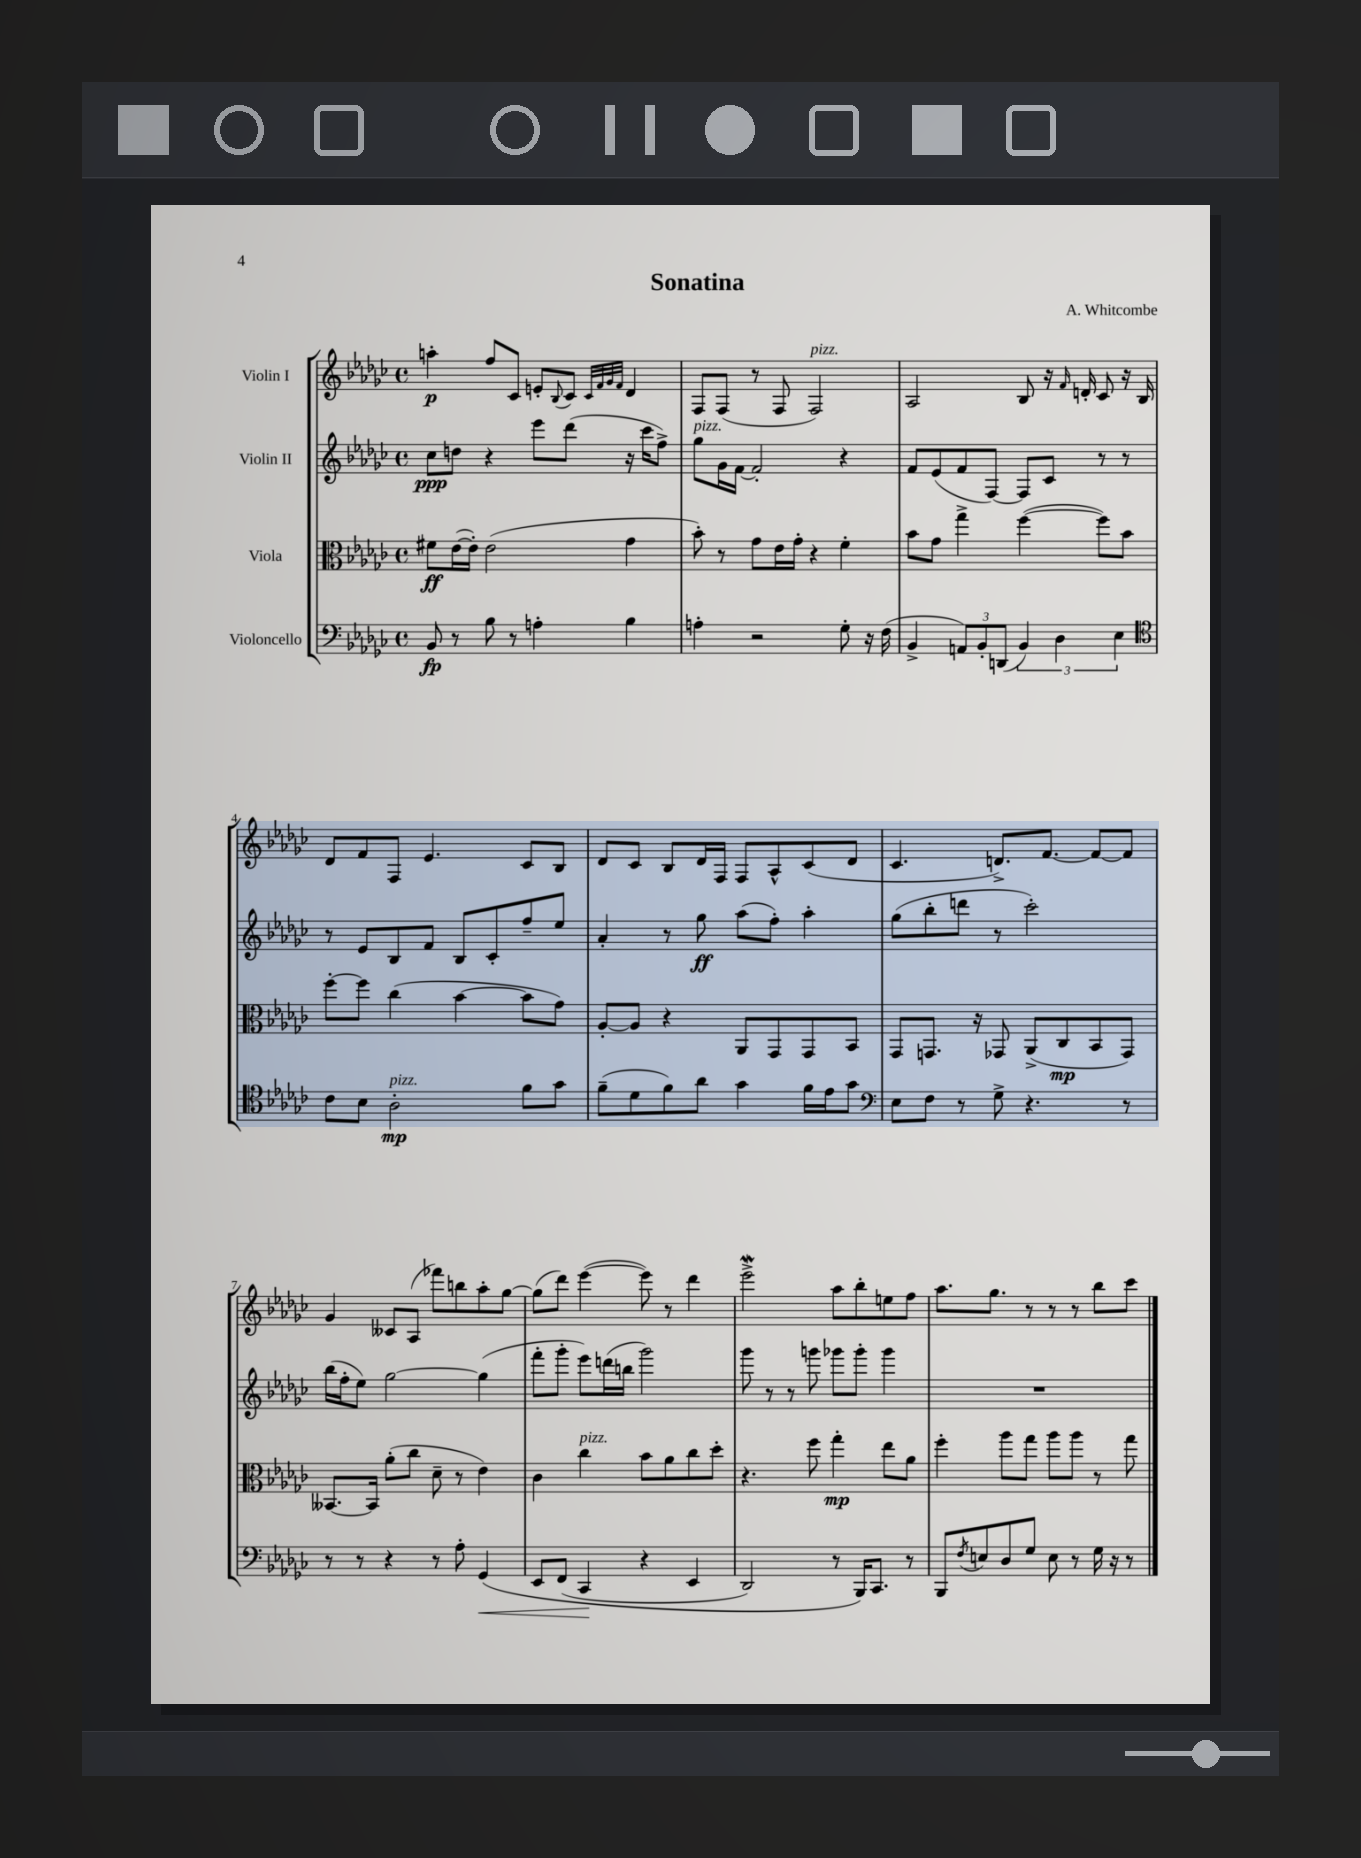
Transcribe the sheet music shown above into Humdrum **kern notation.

**kern	**dynam	**kern	**dynam	**kern	**dynam	**kern	**dynam
*part4	*part4	*part3	*part3	*part2	*part2	*part1	*part1
*staff4	*staff4	*staff3	*staff3	*staff2	*staff2	*staff1	*staff1
*I"Violoncello	*	*I"Viola	*	*I"Violin II	*	*I"Violin I	*
*clefF4	*	*clefC3	*	*clefG2	*	*clefG2	*
*k[b-e-a-d-g-c-]	*	*k[b-e-a-d-g-c-]	*	*k[b-e-a-d-g-c-]	*	*k[b-e-a-d-g-c-]	*
*M4/4	*	*M4/4	*	*M4/4	*	*M4/4	*
*met(c)	*	*met(c)	*	*met(c)	*	*met(c)	*
=1	=1	=1	=1	=1	=1	=1	=1
8BB-/	fp	8f#X\L	ff	8cc-\L	ppp	4aan'\	p
8r	.	([16e-\L	.	8ddn\J	.	.	.
.	.	16e-'\JJ])	.	.	.	.	.
8B-\	.	(2e-\	.	4r	.	8ff/L	.
8r	.	.	.	.	.	8c-/J	.
4An'\	.	.	.	8eee-\L	.	8en'/L	.
.	.	.	.	.	.	8qqB-/	.
.	.	.	.	(8ddd-\J	.	8c-/J	.
.	.	.	.	.	.	32qqc-/LLL	.
.	.	.	.	.	.	32qqf/	.
.	.	.	.	.	.	32qqg-/	.
.	.	.	.	.	.	32qqf/JJJ	.
4B-\	.	4g-\	.	16r	.	4d-/	.
.	.	.	.	16ccc-\KL	.	.	.
.	.	.	.	8ff^\J)	.	.	.
=2	=2	=2	=2	=2	=2	=2	=2
!	!	!	!	!LO:TX:a:i:t=pizz.	!	!	!
4An'\	.	8b-'\)	.	8gg-\L	.	8F/L	.
.	.	8r	.	16g-\L	.	(8F/J	.
.	.	.	.	[16f\JJ	.	.	.
2r	.	8g-\L	.	2f'/]	.	8r	.
.	.	16e-\L	.	.	.	8F/	.
.	.	16g-'\JJ	.	.	.	.	.
!	!	!	!	!	!	!LO:TX:a:i:t=pizz.	!
.	.	4r	.	.	.	2F/)	.
8G-'\	.	4f'\	.	4r	.	.	.
16r	.	.	.	.	.	.	.
(16F\	.	.	.	.	.	.	.
=3	=3	=3	=3	=3	=3	=3	=3
4BB-^/	.	8b-\L	.	8f/L	.	2A-/	.
.	.	8g-\J	.	(8e-/	.	.	.
12AAn/L)	.	4gg-^\	.	8f/	.	.	.
12BB-'/	.	.	.	.	.	.	.
.	.	.	.	[8F/J)	.	.	.
(12DDn/J	.	.	.	.	.	.	.
6BB-/)	.	([4ff\	.	8F/L]	.	8B-/	.
.	.	.	.	8c-/J	.	16r	.
6D-\	.	.	.	.	.	.	.
.	.	.	.	.	.	16qqf/	.
.	.	.	.	.	.	16dn'/	.
.	.	8ff\L])	.	8r	.	8c-/	.
6E-\	.	.	.	.	.	.	.
.	.	8b-\J	.	8r	.	16r	.
.	.	.	.	.	.	16B-/	.
!!LO:LB:g=z
=4	=4	=4	=4	=4	=4	=4	=4
*clefC4	*	*	*	*	*	*	*
8c-\L	.	[8ff'\L	.	8r	.	8d-/L	.
8B-\J	.	8ff\J]	.	8e-/L	.	8f/	.
!LO:TX:a:i:t=pizz.	!	!	!	!	!	!	!
2A-'\	mp	(4cc-\	.	8B-/	.	8F/J	.
.	.	.	.	8f/J	.	4.e-/	.
.	.	[4b-\	.	8B-/L	.	.	.
.	.	.	.	8c-'/	.	.	.
8f\L	.	8b-\L]	.	8ff~/	.	8c-/L	.
8g-\J	.	8g-\J)	.	8ee-/J	.	8B-/J	.
=5	=5	=5	=5	=5	=5	=5	=5
(8f~\L	.	[8A-'/L	.	4a-'/	.	8d-/L	.
8d-\	.	8A-/J]	.	.	.	8c-/J	.
8f\)	.	4r	.	8r	.	8B-/L	.
8a-\J	.	.	.	8gg-\	ff	16d-/L	.
.	.	.	.	.	.	16F/JJ	.
4g-\	.	8AA-/L	.	(8aa-\L	.	8F/L	.
.	.	8GG-/	.	8ff'\J)	.	8A-^^/	.
16f\LL	.	8GG-/	.	4aa-'\	.	(8c-/	.
16e-\J	.	.	.	.	.	.	.
8g-\J	.	8BB-/J	.	.	.	8d-/J	.
=6	=6	=6	=6	=6	=6	=6	=6
*clefF4	*	*	*	*	*	*	*
8E-\L	.	8GG-/L	.	(8gg-\L	.	4.c-/	.
8F\J	.	8.GGn/J	.	8bb-'\	.	.	.
8r	.	.	.	8dddn\J	.	.	.
.	.	16r	.	.	.	.	.
8G-^\	.	8GG-X/	.	8r	.	8.dn^/L)	.
4.r	.	(8AA-^/L	.	2ccc-'\)	.	.	.
.	.	.	.	.	.	[8.f/J	.
.	.	8C-/	mp	.	.	.	.
.	.	8BB-/	.	.	.	8f/L_	.
8r	.	8GG-/J)	.	.	.	8f/J]	.
!!LO:LB:g=z
=7	=7	=7	=7	=7	=7	=7	=7
8r	.	[8.BB--X/L	.	(16bb-\LL	.	4g-/	.
.	.	.	.	16ff'\J	.	.	.
8r	.	.	.	8ee-\J)	.	.	.
.	.	16BB--/Jk]	.	.	.	.	.
4r	.	(8a-'\L	.	[2gg-\	.	8c--X/L	.
.	.	8cc-\J	.	.	.	(8A-/J	.
8r	.	8d-~\	.	.	.	8fff-X\L)	.
8A-'\	.	8r	.	.	.	8bbn\	.
!	!LO:HP:b	!	!	!	!	!	!
(4GG-/	<	4e-\)	.	(4gg-\]	.	8aa-'\	.
.	.	.	.	.	.	[8gg-\J	.
=8	=8	=8	=8	=8	=8	=8	=8
8EE-/L	.	4c-\	.	8fff'\L	.	(8gg-\L]	.
(8FF/J	.	.	.	8ggg-'\J	.	8ddd-\J)	.
!	!	!LO:TX:a:i:t=pizz.	!	!	!	!	!
4CC-/	.	4cc-\	.	8eee-\L)	.	([4eee-\	.
.	.	.	.	(16dddn\L	.	.	.
.	.	.	.	16bbn\JJ	.	.	.
4r	[	8b-\L	.	2ggg-\)	.	8eee-\])	.
.	.	8a-\	.	.	.	8r	.
4EE-/	.	8cc-\	.	.	.	4ddd-\	.
.	.	8dd-'\J	.	.	.	.	.
=9	=9	=9	=9	=9	=9	=9	=9
2DD-/)	.	4.r	.	8ggg-\	.	2eee-W^\	.
.	.	.	.	8r	.	.	.
.	.	.	.	8r	.	.	.
.	.	8ff\	.	8gggn\	.	.	.
8r	.	4gg-'\	mp	8ggg-X\L	.	8aa-\L	.
16BBB-/KL)	.	.	.	8ggg-'\J	.	8bb-'\	.
8.CC-/J	.	.	.	.	.	.	.
.	.	8ee-\L	.	4ggg-\	.	8een\	.
8r	.	8a-\J	.	.	.	8ff\J	.
=10	=10	=10	=10	=10	=10	=10	=10
8BBB-/L	.	4ff'\	.	1r	.	8.aa-\L	.
8qF/	.	.	.	.	.	.	.
8En/	.	.	.	.	.	.	.
.	.	.	.	.	.	8.gg-\J	.
8D-/	.	8aa-\L	.	.	.	.	.
8G-/J	.	8gg-\J	.	.	.	8r	.
8E\	.	8aa-\L	.	.	.	8r	.
8r	.	8aa-\J	.	.	.	8r	.
16G-\	.	8r	.	.	.	8bb-\L	.
16r	.	.	.	.	.	.	.
8r	.	8gg-\	.	.	.	8ccc-\J	.
==	==	==	==	==	==	==	==
*-	*-	*-	*-	*-	*-	*-	*-
